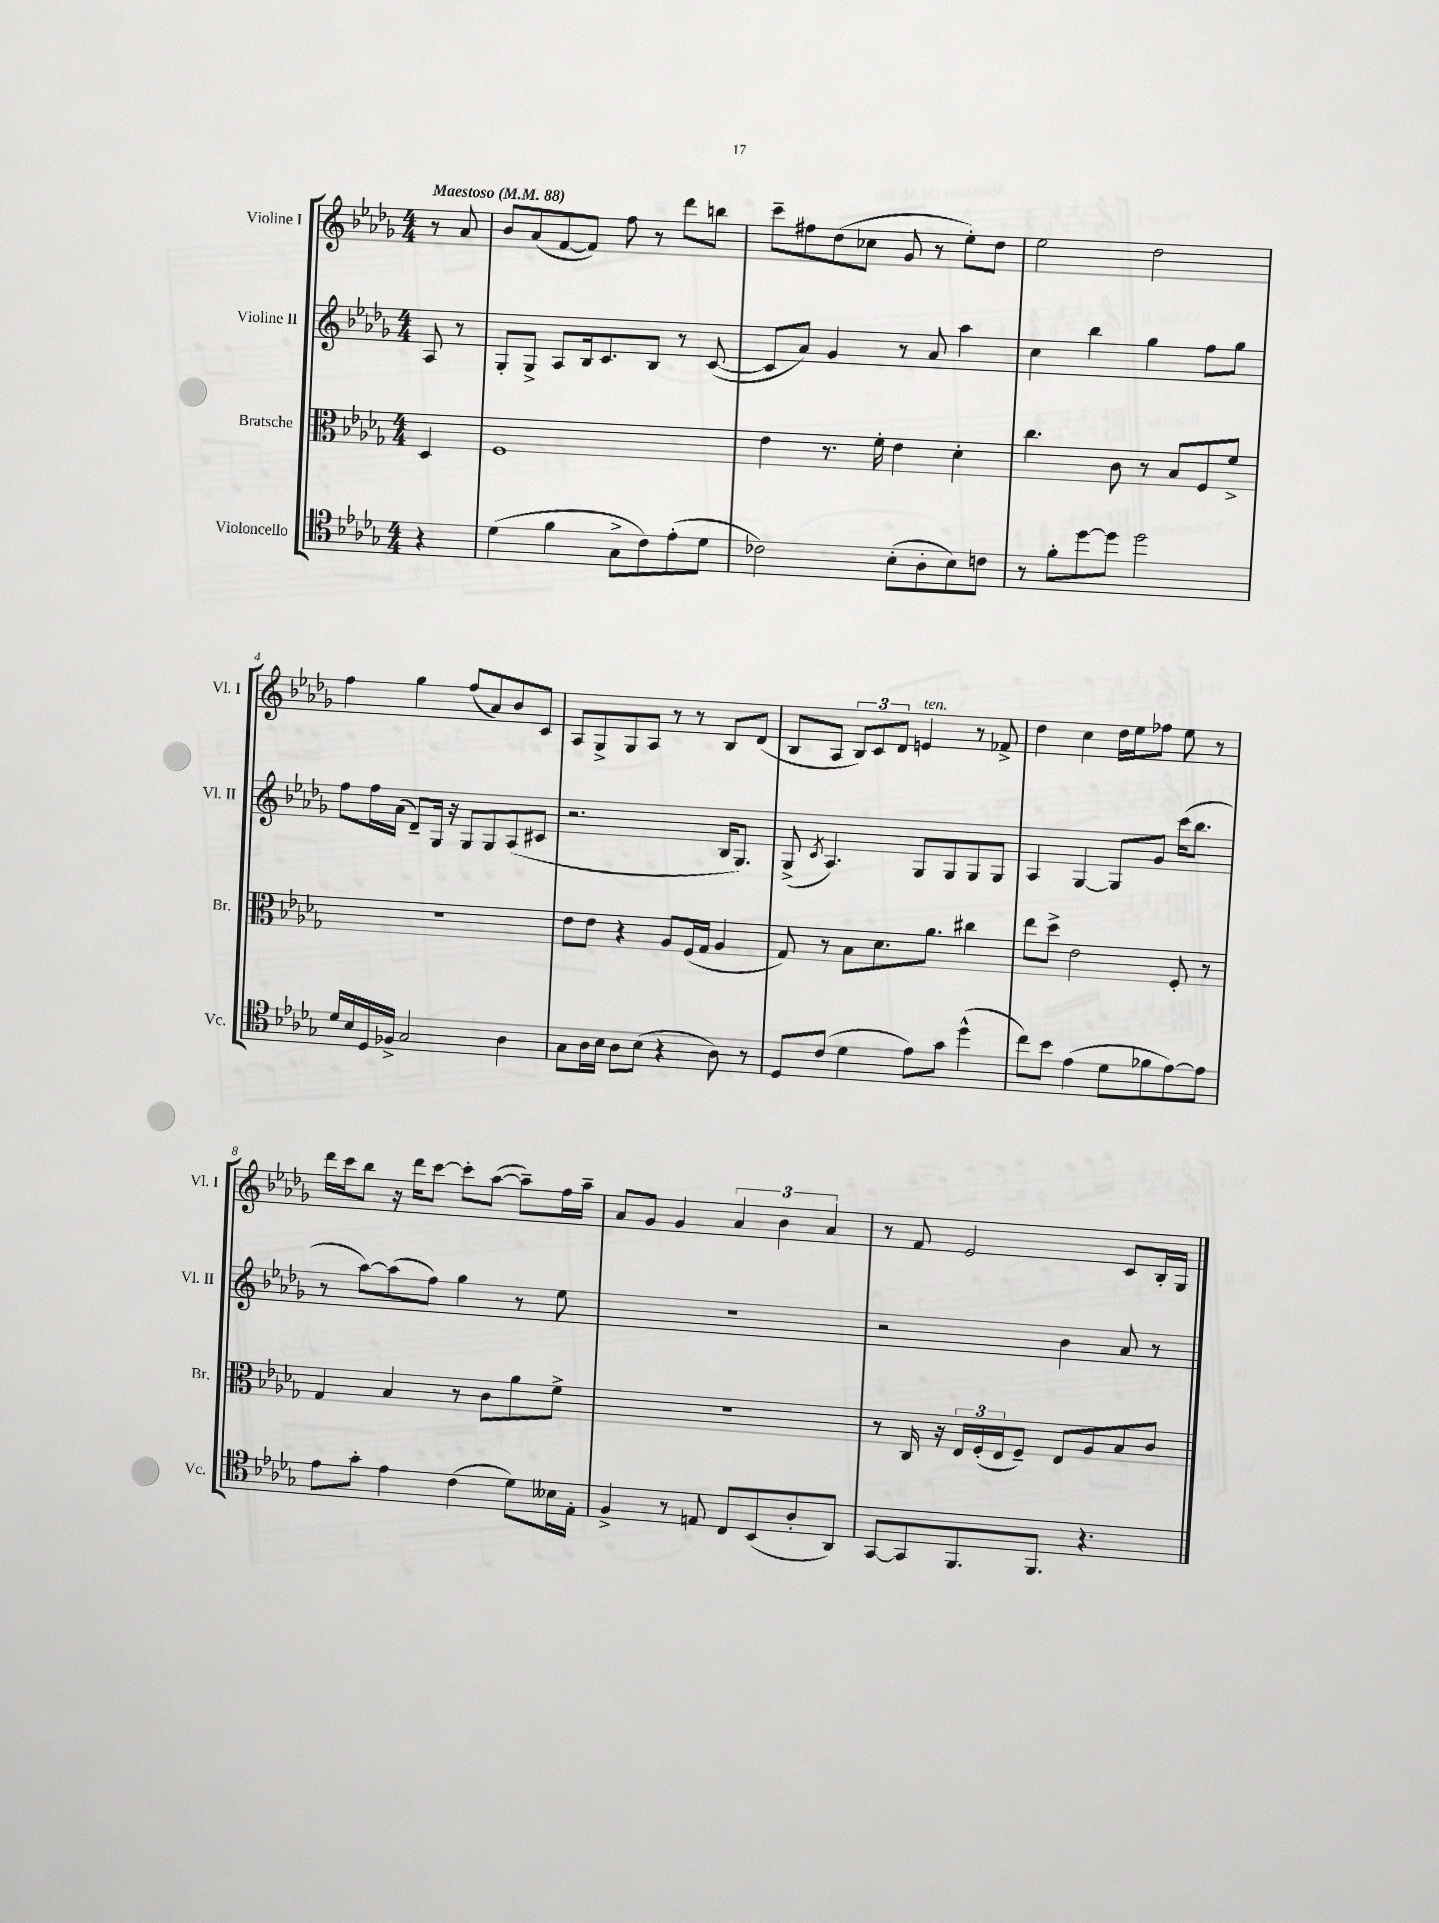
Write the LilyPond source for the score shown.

<<
\new StaffGroup <<
\new Staff = "s0" \with { instrumentName = "Violine I" shortInstrumentName = "Vl. I" } {
    \clef treble \key des \major \numericTimeSignature \time 4/4 \partial 4 \tempo "Maestoso" 4 = 88
    r8 aes'8 |
    bes'8 aes'8( f'8~ f'8) f''8 r8 des'''8 b''8 |
    c'''8-- fis''8 des''8( ces''8 ges'8 r8 ees''8-.) des''8 |
    ees''2 des''2 |
    f''4 ges''4 f''8( aes'8) bes'8 c'8 |
    aes8 ges8-> ges8 aes8 r8 r8 bes8 des'8( |
    bes8 aes8 \tuplet 3/2 { bes8) c'8 des'8 } e'4^\markup { \italic "ten." } r8 fes'8-> |
    des''4 c''4 des''16 ees''16 fes''8 ees''8 r8 |
    des'''16 c'''16 bes''8 r16 des'''16 c'''8~ c'''8-. aes''8~( aes''8--) f''16 aes''16-- |
    aes'8 ges'8 ges'4 \tuplet 3/2 { aes'4 bes'4 aes'4 } |
    r8 f'8 ees'2 c'8 bes16-. ges16 \bar "|." |
}
\new Staff = "s1" \with { instrumentName = "Violine II" shortInstrumentName = "Vl. II" } {
    \clef treble \key des \major \numericTimeSignature \time 4/4 \partial 4
    aes8 r8 |
    ges8-. ges8-> aes8 bes16 c'8. bes8 r8 c'8~( |
    c'8 aes'8) ges'4 r8 aes'8 aes''4 |
    c''4 bes''4 ges''4 f''8 ges''8 |
    f''8 f''16 aes'16( des'8--) ges16 r16 ges8 ges8 aes8( cis'8 |
    r2. bes16 ges8.) |
    ges8->( \acciaccatura { c'8 } aes4.) ges8 ges8 ges8 ges8 |
    aes4 ges4~ ges8 ges'8 c'''16( bes''8. |
    r8 aes''8~) aes''8( f''8) ges''4 r8 ees''8 |
    r1 |
    r2 bes'4 aes'8 r8 \bar "|." |
}
\new Staff = "s2" \with { instrumentName = "Bratsche" shortInstrumentName = "Br." } {
    \clef alto \key des \major \numericTimeSignature \time 4/4 \partial 4
    des4 |
    f1 |
    ees'4 r8. f'16-. ees'4 des'4-. |
    c''4. c'8 r8 bes8 f8 f'8-> |
    r1 |
    ees'8 ees'8 r4 aes8 f16( ges16 aes4 |
    ges8) r8 bes8 des'8. aes'8. cis''4 |
    ees''8 des''8-> ees'2 f8-. r8 |
    ges4 bes4 r8 c'8 aes'8 f'8-> |
    R1 |
    r8 c16 r16 \tuplet 3/2 { ees16 f16-.( ees16 } f8--) ees8 aes8 bes8 c'8 \bar "|." |
}
\new Staff = "s3" \with { instrumentName = "Violoncello" shortInstrumentName = "Vc." } {
    \clef tenor \key des \major \numericTimeSignature \time 4/4 \partial 4
    r4 |
    des'4( f'4 ges8-> c'8) ees'8-.( des'8 |
    ces'2) bes8-.( aes8-. bes8) c'8 |
    r8 f'8-. des''8~ des''8 des''2 |
    des'16 bes16 des16 fes16-> ges2 aes4 |
    ges8 aes16 bes16 aes8 bes8( r4 aes8) r8 |
    des8 c'8( des'4 ees'8) ges'8 des''4-^( |
    c''8) bes'8 ees'4( des'8 fes'8 ees'8~) ees'8 |
    ees'8 ges'8-. ees'4 c'4( des'8) beses16 ees16-. |
    f4-> r8 e8 c8 bes,8( aes8-. aes,8) |
    ges,8~ ges,8 f,8. f,8. r4. \bar "|." |
}
>>
>>
